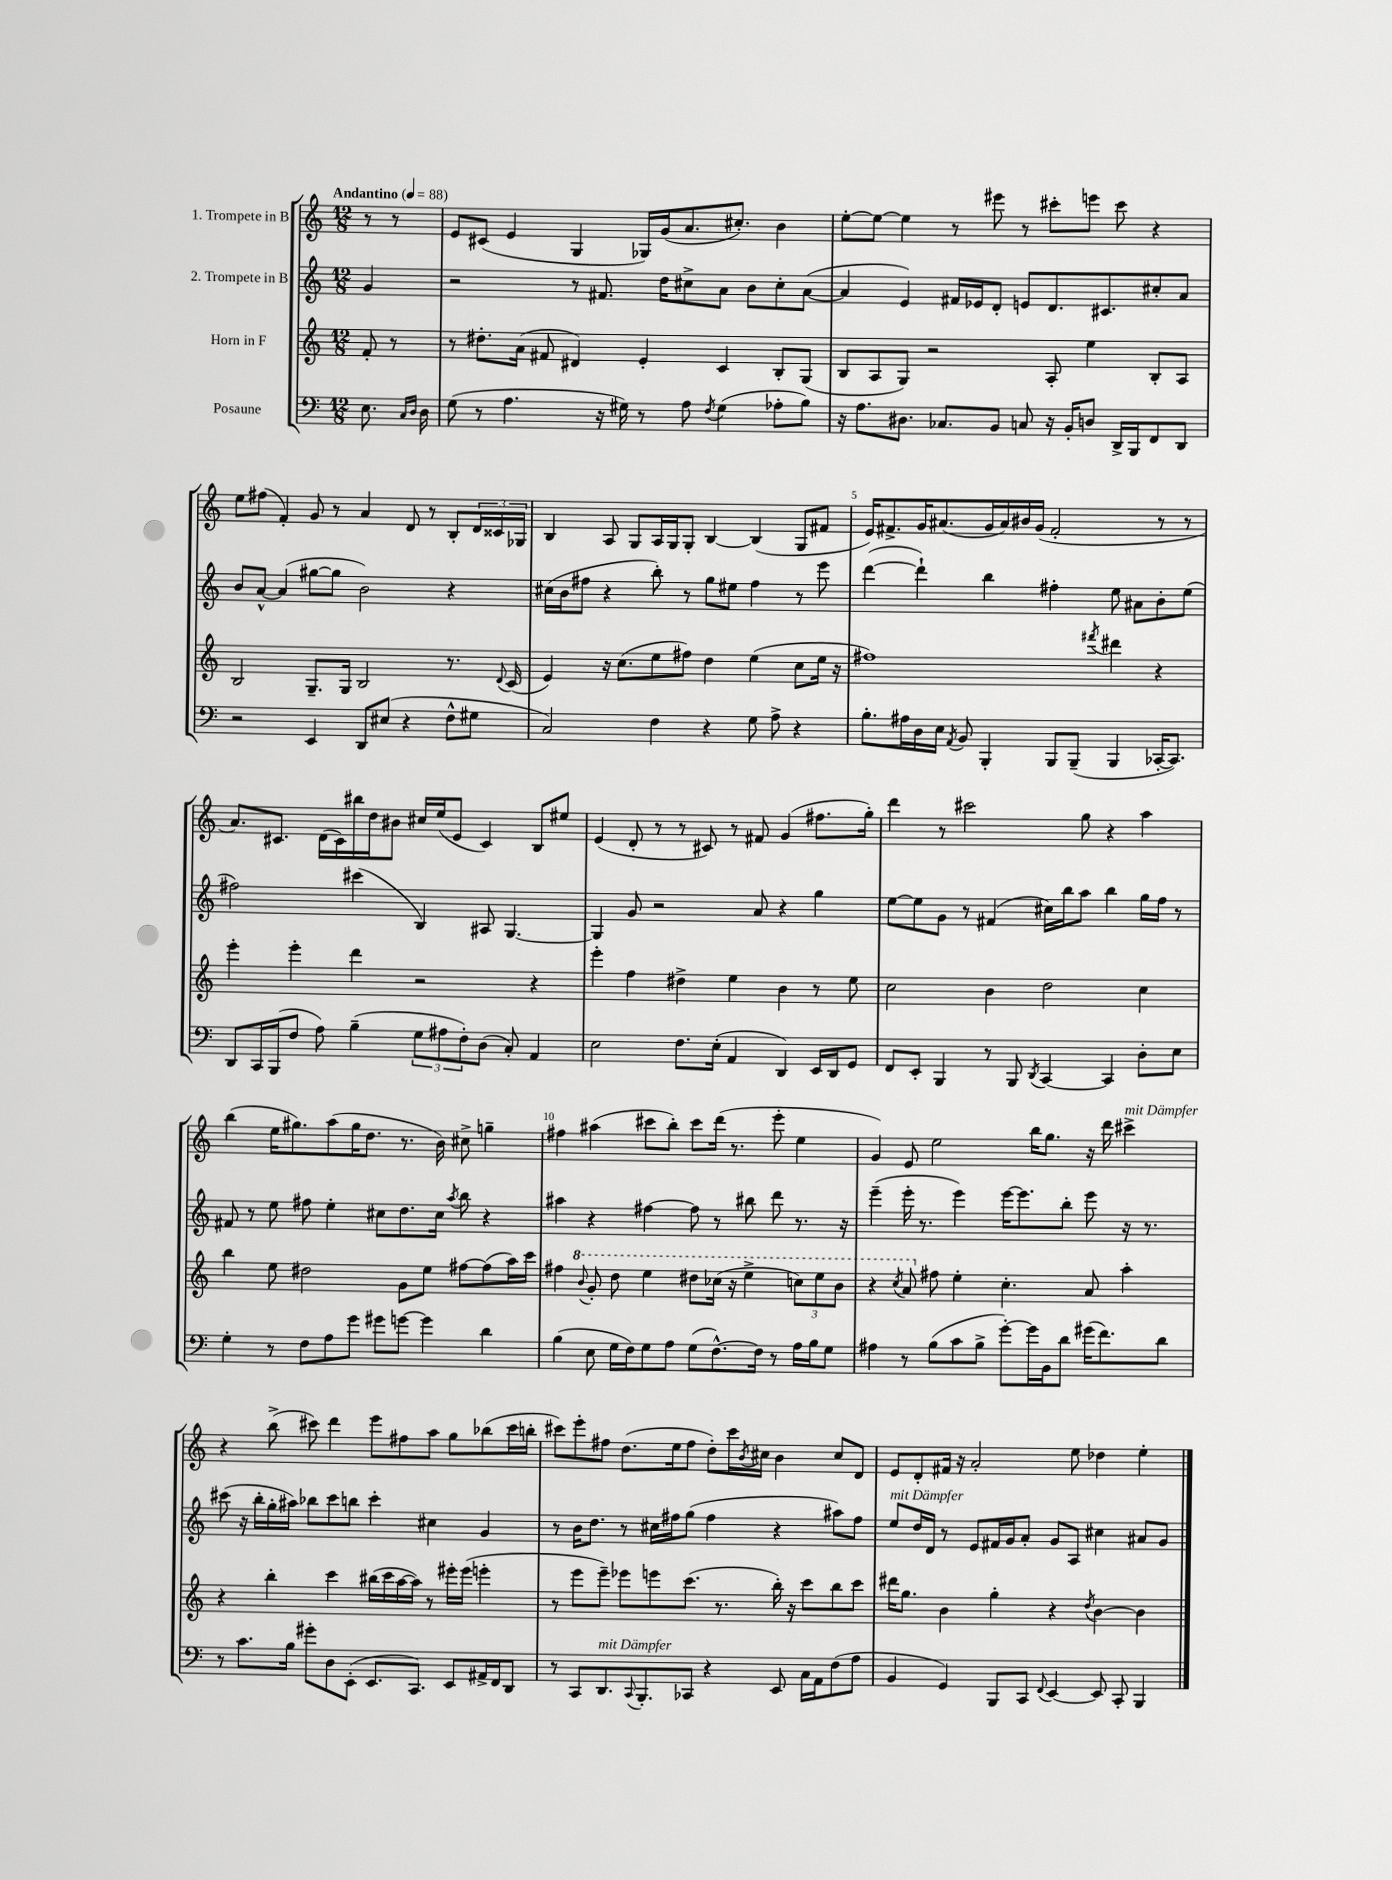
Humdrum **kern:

**kern	**kern	**kern	**kern
*staff4	*staff3	*staff2	*staff1
*clefF4	*clefG2	*clefG2	*clefG2
*k[]	*k[]	*k[]	*k[]
*M12/8	*M12/8	*M12/8	*M12/8
*MM88	*MM88	*MM88	*MM88
8.E	8f'	4g	8r
.	8r	.	8r
16qqC	.	.	.
16qqD	.	.	.
16D	.	.	.
=	=	=	=
(8G	8r	2r	8e
8r	8.dd#'	.	(8c#
4.A	.	.	4e
.	(16a	.	.
.	8f#	.	.
.	4d#)	8r	4G
16r	.	8.f#	.
16G#)	.	.	.
8r	4e'	.	16G-)
.	.	16dd	(16g
8A	.	8cc#^	8.a
8qF	.	.	.
(4G#	4c	8a	.
.	.	.	8.cc#')
.	.	8b	.
8A-'	8B'	8cc#'	4b
8B)	(8G	([8a	.
=	=	=	=
16r	8B	4a]	[8ee'
8.A	.	.	.
.	8A	.	8ee_
8.D#	8G)	4e)	4ee]
.	2r	.	.
8.C-	.	.	.
.	.	16f#	8r
.	.	16e-	.
8BB	.	8d'	8eee#
8C	.	8e	8r
16r	8A'	8.d	8ccc#'
16BB'	.	.	.
8D	4ee	.	8eee
.	.	8.c#	.
16DD^	.	.	8ccc#
16BBB	.	.	.
8FF	8B'	8cc#'	4r
8DD	8A	8a	.
=	=	=	=
2r	2B	8b	8ee
.	.	[8a^^	(8ff#
.	.	(4a]	4f')
4EE	8.G~	[8gg#	8g
.	.	8gg#]	8r
.	16G	.	.
8DD	2B	2b)	4a
(8E#	.	.	.
4r	.	.	8d
.	.	.	8r
8F^^	8.r	4r	8B'
8G#	.	.	24d
.	.	.	24c##
.	8qqd	.	.
.	(16c	.	.
.	.	.	24G-
=	=	=	=
2C)	4e)	(16cc#	4B
.	.	16b	.
.	.	8ff#	.
.	16r	4r	8A
.	(8.cc	.	.
.	.	.	8G
4F	8ee	8bb')	16A
.	.	.	16G
.	8ff#)	8r	8G'
4r	4dd	8gg	[4B
.	.	8ee#	.
8G	(4ee	4ff#	(4B]
8A^	.	.	.
4r	8cc	8r	8G
.	16ee	8eee	8f#
.	16r	.	.
=	=	=	=
8.B'	1ff#)	([4ddd	16e)
.	.	.	8.f#^
16A#	.	.	.
16D	.	4ddd`])	16g
16E	.	.	(8.a#
8qAA	.	.	.
8BB	.	.	.
4BBB'	.	4bb	16g
.	.	.	16a#)
.	.	.	16b#
.	.	.	(16g
8BBB	.	4ff#'	2f#'
(8BBB~	.	.	.
.	8qfff#	.	.
4BBB	4ddd#	8ee	.
.	.	8a#	.
[16CC-'	4r	8b'	8r
8.CC-])	.	.	.
.	.	(8ee	8r
=	=	=	=
8DD	4eee'	2ff#)	8.a)
16CC	.	.	.
(16BBB	.	.	8.c#
8F	4eee'	.	.
8A)	.	.	(16d
.	.	.	16c#)
(4B~	4ddd	(4ccc#	16bb#
.	.	.	16dd
.	.	.	8b#
12G	2r	4B)	16cc#
.	.	.	(16ee
12A#	.	.	.
.	.	.	8e
12F')	.	.	.
(8D	.	8A#	4c#)
8C')	.	[4.G	.
4AA	4r	.	8B
.	.	.	8ee#
=	=	=	=
2E	4eee'	4G]	(4e
.	4ff	8g	8d'
.	.	2r	8r
8.F	4dd#^	.	8r
.	.	.	8c#)
(16E'	.	.	.
4AA	4ee	.	8r
.	.	8a	8f#
4DD)	4b	4r	(4g
16EE	8r	4gg	8.ff#
16DD	.	.	.
8GG	8ee	.	.
.	.	.	16gg')
=	=	=	=
8FF	2cc	[8ee	4ddd
8EE'	.	8ee]	.
4BBB	.	8g	8r
.	.	8r	2ccc#
8r	4b	(4f#	.
8BBB	.	.	.
8qDD	.	.	.
[4CC	2dd	16cc#)	.
.	.	16bb	.
.	.	8aa	8gg
4CC]	.	4bb	4r
8D'	4cc	16gg	4aa
.	.	16ff	.
8E	.	8r	.
=	=	=	=
4G'	4bb	8f#	(4bb
.	.	8r	.
8r	8ee	8ee	16ee
.	.	.	8.gg#)
8F	2dd#	8ff#	.
8A	.	4ee'	(8aa
8g	.	.	16gg#
.	.	.	8.dd
8g#	.	8cc#	.
[8g	8g	8.dd	8.r
4g]	8ee	.	.
.	.	16cc#	16b)
.	.	8qaa	.
.	[8ff#	8bb	8cc#^
4d	(8ff#]	4r	4gg~
.	16aa)	.	.
.	16ccc	.	.
=	=	=	=
(4B	4ff#	4aa#	4ff#
.	8qqbb	.	.
8E	8gg'	4r	(4aa#
16G	8ddd	.	.
16F)	.	.	.
8G	4eee	[4ff#	8ccc#
8A	.	.	8bb')
(8G	8ddd#	8ff#]	8ccc#
[8.F^^)	(16ccc-	8r	(16ddd
.	16r	.	8.r
.	4eee^	8bb#	.
16F]	.	.	.
8r	.	8ddd	8eee'
16A	12ccc)	8.r	4ee
16B	.	.	.
.	12eee	.	.
8G	.	.	.
.	12bb	.	.
.	.	16r	.
=	=	=	=
4A#	4r	(4eee~	4g)
.	8qccc	.	.
8r	8aa	16eee'	8e
.	.	8.r	.
(8B	8ff#	.	2ee
8c	4ee'	4eee)	.
8B^	.	.	.
[8g')	4.cc'	[16eee	.
.	.	8.eee]	.
16g]	.	.	16bb
16BB	.	.	8.gg
8d	.	8bb'	.
(16g#	8a	8eee	16r
8.f)	.	.	16ddd
.	4aa'	16r	4ccc#^
.	.	8.r	.
8d	.	.	.
=	=	=	=
8r	4r	(8ccc#	4r
8.c	.	16r	.
.	.	16bb'	.
.	4bb'	16gg'	(8bb^
16B	.	16aa#)	.
8g#'	.	8bb-	8ccc#)
8D	4ccc	8ccc#	4ddd
(8EE'	.	8bb	.
8.EE	(16bb#	4ccc#'	8eee
.	16ccc	.	.
.	[16aa	.	8ff#
8.CC)	16aa])	.	.
.	8r	4cc#	8aa
8EE	16eee#'	.	8gg
.	(16eee#	.	.
16AA#^	4eee'	4g	(8bb-
16FF	.	.	.
8DD	.	.	16ccc#
.	.	.	16bb'
=	=	=	=
8r	8r	8r	8ccc#)
8CC	8eee	16b	8eee'
.	.	8.dd	.
8.DD	8eee~)	.	8ff#
.	8eee-	8r	(8.dd
8qqCC	.	.	.
8.BBB'	.	.	.
.	8eee	16cc#	.
.	.	16ff#	16ee
8CC-	(8.ccc	(8gg	8ff#
4r	.	4ff#	8dd')
.	8.r	.	.
.	.	.	16ccc#
.	.	.	8qb
.	.	.	16cc#
8EE	16bb')	4r	4b
.	16r	.	.
16C	8ccc	.	.
16AA	.	.	.
(8F	8bb	8aa#)	8cc#
8A	8ccc	8ff#	8d
=	=	=	=
4BB	16ddd#	8ee	8e
.	8.gg	.	.
.	.	16dd	8d'
.	.	16d	.
4GG)	4b	8r	16f#
.	.	.	16r
.	.	8e	2a'
8BBB	4gg'	16f#	.
.	.	16g	.
8CC	.	8a'	.
8qqFF	.	.	.
[4EE	4r	8g	.
.	.	8A	8ee
.	8qdd	.	.
8EE]	[4b	4cc#	4dd-
8CC'	.	.	.
4BBB	4b]	8a#	4ee'
.	.	8g	.
==	==	==	==
*-	*-	*-	*-
